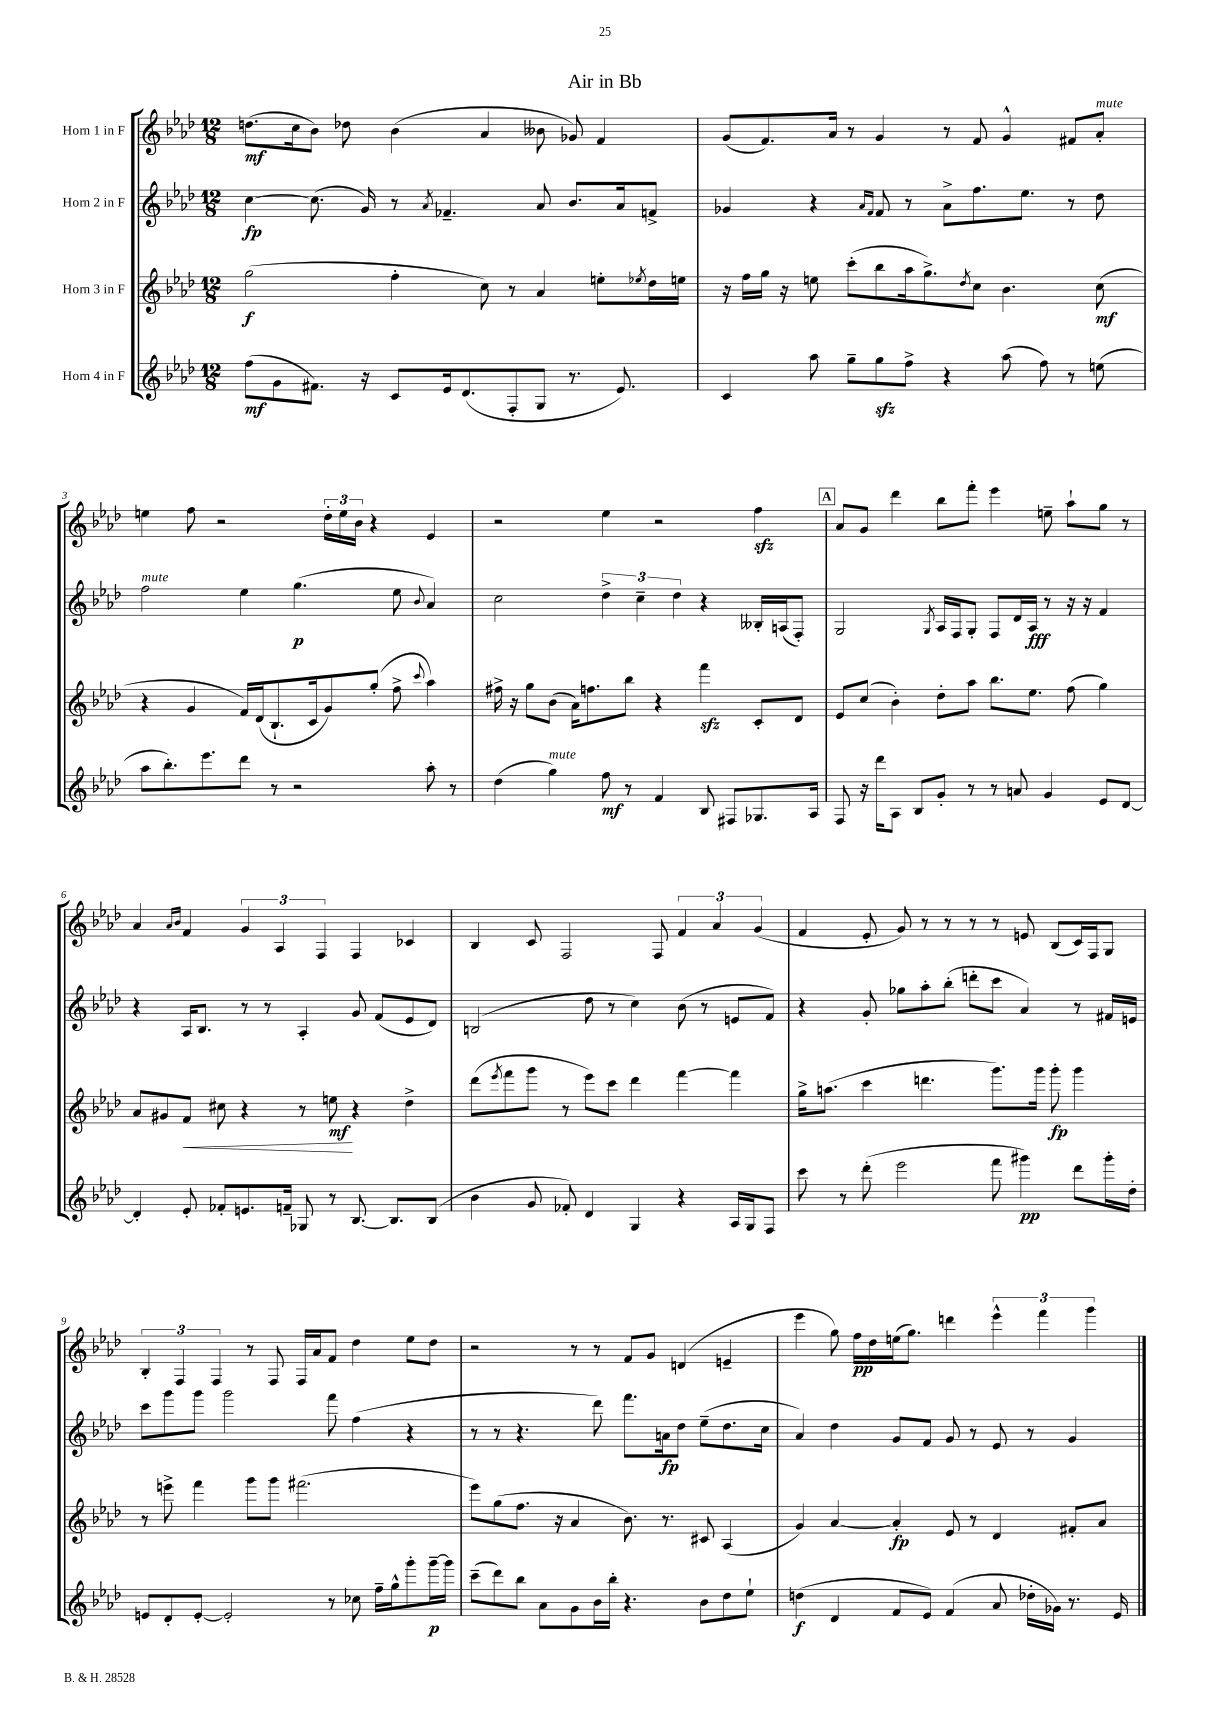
\header { title = "Air in Bb" }
<<
\new StaffGroup <<
\new Staff = "s0" \with { instrumentName = "Horn 1 in F" } {
    \clef treble \key aes \major \numericTimeSignature \time 12/8
    d''8.\mf( c''16 bes'8) des''8 bes'4( aes'4 beses'8 ges'8) f'4 |
    g'8( f'8.) aes'16 r8 g'4 r8 f'8 g'4-^ fis'8 aes'8-.^\markup { \italic "mute" } |
    e''4 f''8 r2 \tuplet 3/2 { des''16-. e''16 bes'16 } r4 ees'4 |
    r2 ees''4 r2 f''4\sfz |
    \mark \markup { \box "A" } aes'8 g'8 des'''4 bes''8 f'''8-. ees'''4 e''8-- aes''8-! g''8 r8 |
    aes'4 \grace { aes'16 bes'16 } f'4 \tuplet 3/2 { g'4 aes4 f4 } f4 ces'4 |
    bes4 c'8 f2 f8 \tuplet 3/2 { f'4 aes'4 g'4( } |
    f'4 ees'8-. g'8) r8 r8 r8 r8 e'8 bes8( c'16) f16 g8 |
    \tuplet 3/2 { bes4-. f4 f4 } r8 f8 f16 aes'16 f'8 des''4 ees''8 des''8 |
    r2 r8 r8 f'8 g'8 d'4( e'4-- |
    ees'''4 g''8) f''16\pp des''16 e''16( g''8.) d'''4 \tuplet 3/2 { ees'''4-^ f'''4 g'''4 } \bar "|." |
}
\new Staff = "s1" \with { instrumentName = "Horn 2 in F" } {
    \clef treble \key aes \major \numericTimeSignature \time 12/8
    c''4~\fp c''8.( g'16) r8 \acciaccatura { aes'8 } fes'4.-- aes'8 bes'8. aes'16 f'8-> |
    ges'4 r4 \grace { aes'16 f'16 } f'8 r8 aes'8-> f''8. ees''8. r8 des''8 |
    f''2^\markup { \italic "mute" } ees''4 g''4.\p( ees''8 \appoggiatura { bes'8 } aes'4) |
    c''2 \tuplet 3/2 { des''4-> c''4-- des''4 } r4 beses16-. a16( f8-.) |
    \mark \markup { \box "A" } g2 \acciaccatura { g8 } aes16 f16 g8-. f8 des'16 aes16\fff r8 r16 r16 f'4 |
    r4 aes16 bes8. r8 r8 aes4-. g'8 f'8( ees'8 des'8) |
    b2( des''8 r8 c''4) bes'8( r8 e'8 f'8) |
    r4 g'8-. ges''8 aes''8-. bes''8-.( d'''8-. c'''8 aes'4) r8 fis'16 e'16 |
    c'''8 g'''8 g'''8 g'''2 f'''8 f''4( r4 |
    r8 r8 r4. des'''8) f'''8. a'16\fp des''8 ees''8--( des''8. c''16 |
    aes'4) des''4 g'8 f'8 g'8 r8 ees'8 r8 g'4 \bar "|." |
}
\new Staff = "s2" \with { instrumentName = "Horn 3 in F" } {
    \clef treble \key aes \major \numericTimeSignature \time 12/8
    g''2\f( f''4-. c''8) r8 aes'4 e''8-. \acciaccatura { ees''8 } des''16 e''16 |
    r16 f''16 g''16 r16 e''8 c'''8-.( bes''8 aes''16 g''8.->) \acciaccatura { des''8 } c''8 bes'4. c''8\mf( |
    r4 g'4 f'16) des'16( bes8.-! c'16 g'8) g''8-.( f''8-> \appoggiatura { c'''8 } aes''4) |
    fis''16-> r16 g''8 bes'8( aes'16) f''8. bes''8 r4 f'''4\sfz c'8-. des'8 |
    \mark \markup { \box "A" } ees'8 c''8( bes'4-.) des''8-. aes''8 bes''8. ees''8. f''8( g''4) |
    aes'8 gis'8 f'8\< cis''8 r4 r8 e''8\mf\! r4 des''4-> |
    des'''8( \acciaccatura { ees'''8 } f'''8 g'''8 r8 ees'''8) c'''8 des'''4 f'''4~ f'''4 |
    g''16-> a''8.( c'''4 d'''4. g'''8.) g'''16 g'''8-.\fp g'''4 |
    r8 e'''8-> f'''4 g'''8 g'''8 fis'''2.( |
    ees'''8) g''8( f''8. r16 aes'4 bes'8.) r8. cis'8 aes4( |
    g'4) aes'4~ aes'4-.\fp ees'8 r8 des'4 fis'8-. aes'8 \bar "|." |
}
\new Staff = "s3" \with { instrumentName = "Horn 4 in F" } {
    \clef treble \key aes \major \numericTimeSignature \time 12/8
    f''8\mf( g'8 fis'8.) r16 c'8 ees'16 des'8.( f8-. g8 r8. ees'8.) |
    c'4 aes''8 g''8-- g''8\sfz f''8-> r4 aes''8( f''8) r8 e''8( |
    aes''8 bes''8.-.) ees'''8. des'''8 r8 r2 aes''8-. r8 |
    des''4( g''4^\markup { \italic "mute" }) f''8\mf r8 f'4 bes8 fis8 ges8. aes16 |
    \mark \markup { \box "A" } f8 r16 des'''16 aes8 bes8 g'8-. r8 r8 a'8 g'4 ees'8 des'8~ |
    des'4-. ees'8-. fes'8-. e'8. f'16-- ges8 r8 bes8.~ bes8. bes8( |
    bes'4 g'8 fes'8-.) des'4 g4 r4 aes16 g16 f8 |
    c'''8 r8 des'''8-.( ees'''2 f'''8 gis'''4\pp) des'''8 gis'''16-. des''16-. |
    e'8 des'8-. e'8~-. e'2-. r8 ces''8 f''16-- g''16-^ g'''8-. g'''16~--\p g'''16 |
    c'''8--( des'''8) bes''8 aes'8 g'8 bes'16 bes''16-. r4. bes'8 des''8 ees''8-! |
    d''4\f( des'4 f'8 ees'8) f'4( aes'8 des''16-. ges'16) r8. ees'16 \bar "|." |
}
>>
>>
